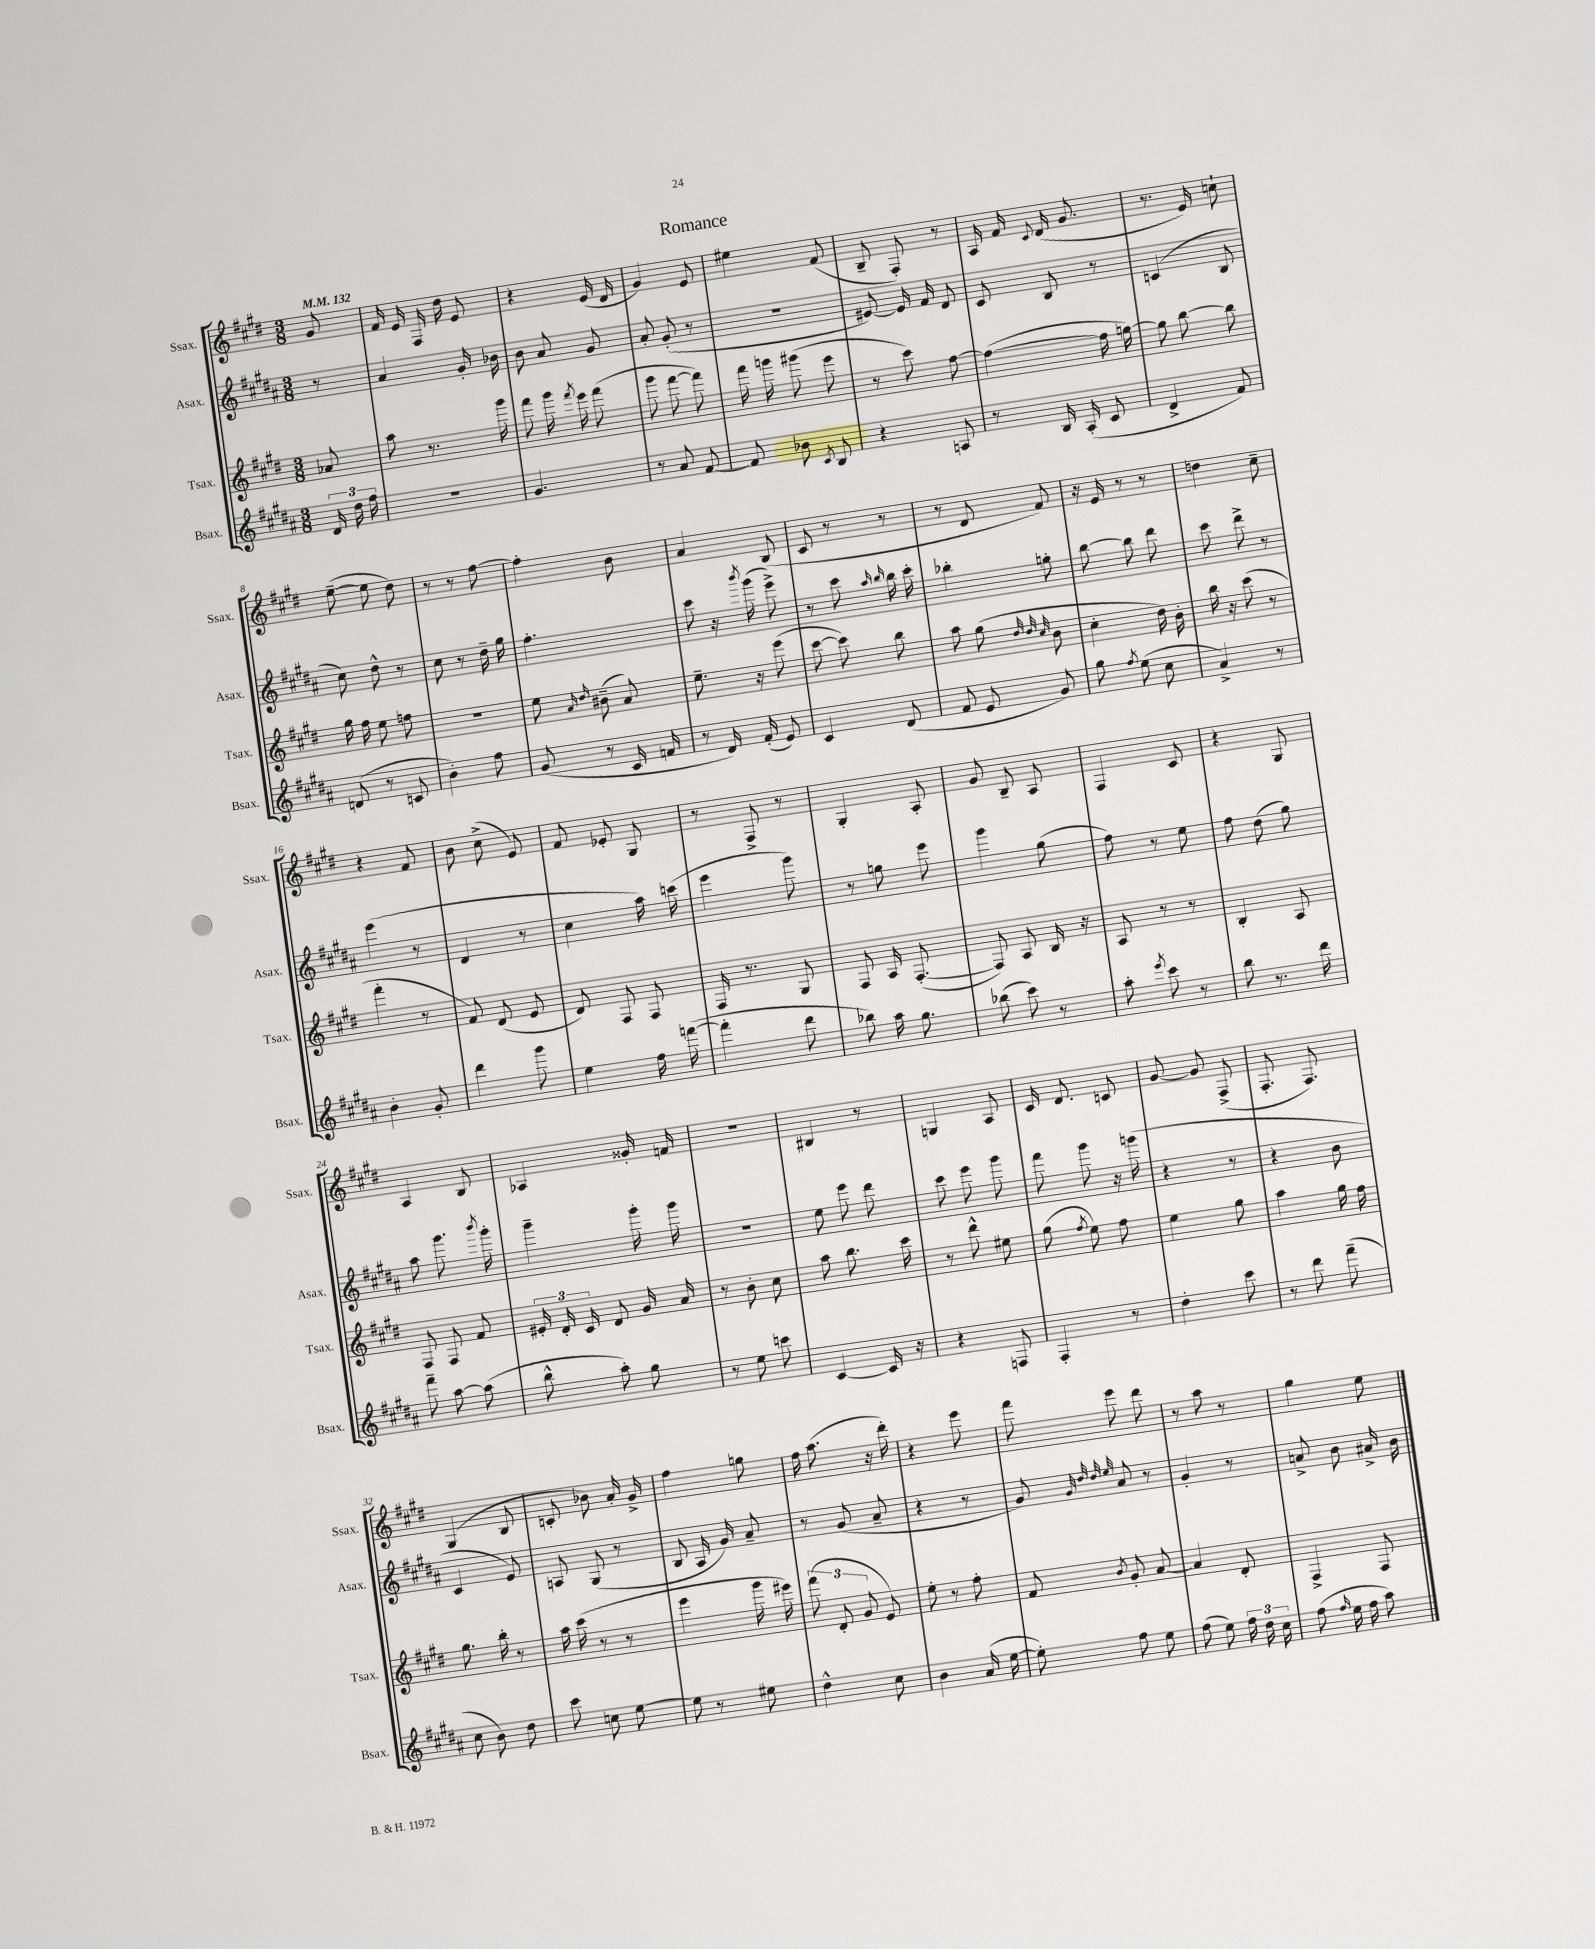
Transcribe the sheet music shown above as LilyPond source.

\header { title = "Romance" }
<<
\new StaffGroup <<
\new Staff = "s0" \with { instrumentName = "Ssax." shortInstrumentName = "Ssax." } {
    \clef treble \key e \major \numericTimeSignature \time 3/8 \partial 8 \tempo 4 = 132
    \autoBeamOff gis'8 |
    fis'16 e'16 fis16 dis''16 e'8 |
    r4 e'16( dis'16 |
    gis'4) e'8 |
    eis''4 fis'8( |
    b8-- fis8-.) r8 |
    a16 fis'16 \appoggiatura { cis'8 } dis'16( gis'8. |
    r8. e'16) c''8-! |
    e''8~--( e''8 dis''8) |
    r8 r8 fis''8~ |
    fis''4-. b'8 |
    a'4 b8( |
    cis'8 r8 r8 |
    r8 dis'8 fis'8) |
    r16 e'16 r8 r8 |
    d''4 cis''8-- |
    r4 fis'8 |
    b'8 cis''8->( e'8) |
    fis'8 ees'8-. gis8 |
    r8 fis8-> r8 |
    gis4-. a8-. |
    gis'8 b8-- a8 |
    fis4 cis'8 |
    r4 gis8 |
    a4 b8 |
    aes4 gisis'16-. f'16 |
    R4. |
    bis4 r8 |
    g4 a8 |
    cis'16 dis'8. c'8 |
    gis'8~ gis'8 fis8->( |
    fis8.-. fis8.) |
    gis4( b8 |
    c'8-. bes'8) a'16-. gis'16-> |
    fis''4 g''8 |
    fis''16 a''8.( r16 dis'''16-.) |
    r4 e'''8 |
    fis'''8 e'''8 dis'''8 |
    r8 a''8 r8 |
    gis''4 e''8 \bar "|." |
}
\new Staff = "s1" \with { instrumentName = "Asax." shortInstrumentName = "Asax." } {
    \clef treble \key b \major \numericTimeSignature \time 3/8 \partial 8
    \autoBeamOff r8 |
    ais'4 gis'16-. bes'16 |
    b'8 ais'8 gis'8 |
    ais'8-. gis'8-.( r8 |
    R4. |
    eis'8~) eis'16 fis'16 dis'8 |
    cis'8 b8 r8 |
    c'4( b8 |
    cis''8) dis''8-^ r8 |
    cis''8 r8 dis''16-- gis''16 |
    fis''4.-. |
    cis'''8 r16 \acciaccatura { b'''8 } gis'''16( e'''8->) |
    r8 cis'''8 \grace { ais''16 b''16 } b''16 cis'''16-. |
    bes''4-. g''8-. |
    b''8~ b''8 dis'''8 |
    cis'''8 dis'''8-> r8 |
    e'''4( r8 |
    dis'4 r8 |
    cis''4 ais''16) c'''16( |
    e'''4 gis'''8) |
    r8 g''8 e'''8 |
    gis'''4 gis''8( |
    fis''8) r8 e''8 |
    fis''8 dis''8( gis''8) |
    ais''8 gis'''8. \acciaccatura { b'''8 } gis'''16-. |
    gis'''4-- gis'''16-. gis'''16 |
    R4. |
    e''8 e'''8 dis'''8 |
    cis'''8 e'''8 gis'''8 |
    fis'''8 gis'''8 r16 g'''16( |
    r4 r8 |
    r4 b'8 |
    cis'4 e'8) |
    a8 gis8( r8 |
    b8 ais16 gis'16) ais'8-- |
    r8 gis'8( ais'8-- |
    r4 r8 |
    gis'8) \grace { gis'32 dis''32 dis''32 e''32 } ais'8 r8 |
    gis'4-. r8 |
    a'8-> b'8 ais'16-> b'16 \bar "|." |
}
\new Staff = "s2" \with { instrumentName = "Tsax." shortInstrumentName = "Tsax." } {
    \clef treble \key e \major \numericTimeSignature \time 3/8 \partial 8
    \autoBeamOff aes'8 |
    a''8 r8. gis'''16 |
    fis'''8 gis'''16 \acciaccatura { fis'''8 } e'''16 fis'''8( |
    gis'''8 fis'''8~ fis'''8) |
    fis'''16 g'''16 gis'''8( e'''8 |
    r8 cis'''8) fis''8~ |
    fis''4~( fis''16 g''16~) |
    g''8 b''8~ b''8 |
    gis''16 fis''16 e''8 f''8 |
    R4. |
    e''8 \grace { a'16 dis''16 } bis'8--( a'8) |
    e''8.-- r16 e'''8( |
    cis'''8~ cis'''8) b''8 |
    a''8 gis''8( \grace { dis''32 dis''32 cis''32 } b'8 |
    cis''4-. dis''16) b'16-. |
    b''16 r16 cis'''8( r8 |
    fis'''4-. r8 |
    fis'8) dis'8( e'8 |
    dis'8) fis8 fis8 |
    fis16 r8. gis8 |
    fis8 a16 fis8.~-.( |
    fis8) a8 b16 r16 |
    a8 r8 r8 |
    b4-. a8 |
    fis8 fis8 fis'8 |
    \tuplet 3/2 { eis'16-. dis'16-. cis'16 } dis'8 gis'16 a'16 |
    r8 b'8-. cis''8 |
    a''8 b''8. cis'''16 |
    r8 dis'''8-^ eis''8 |
    gis''8( \acciaccatura { fis''8 } e''8) fis''8 |
    e''4 gis''8 |
    a''4 gis''16 fis''16 |
    gis''8. b''16-. r8 |
    a''16 cis'''16( r8 r8 |
    e'''4 gis'''16 eis'''16) |
    \tuplet 3/2 { fis'''8( dis'8-. gis'8 } e'8) |
    e''8-. r8 fis''8-. |
    fis'8 \acciaccatura { b'8 } gis'8-. a'8~ |
    a'4 dis'8-. |
    fis4-> fis8 \bar "|." |
}
\new Staff = "s3" \with { instrumentName = "Bsax." shortInstrumentName = "Bsax." } {
    \clef treble \key b \major \numericTimeSignature \time 3/8 \partial 8
    \autoBeamOff \tuplet 3/2 { dis'16 dis''16 fis''16 } |
    R4. |
    gis'4. |
    r8 ais'8 fis'8~ |
    fis'8 bes'8 \acciaccatura { cis'8 } b8 |
    r4 a8 |
    r8 b16 ais16-.( cis'8 |
    dis'4-> fis'8) |
    d'8( r8 c'8 |
    b'4-.) fis''8 |
    gis'8( r8 cis'16 f'16 |
    r8 dis'16) fis'16-.( e'8) |
    cis'4 dis'8( |
    fis'8 e'8 gis'8) |
    gis''8 \acciaccatura { fis''8 } e''8( cis''8 |
    ais'4->) r8 |
    b'4-. gis'8-. |
    dis'''4 gis'''8 |
    e''4 fis''16 f'''16~( |
    f'''4-. dis'''8 |
    bes''8) ais''16 gis''8. |
    bes''8( cis'''8) r8 |
    ais''8-. \acciaccatura { e'''8 } cis'''8 r8 |
    b''8 r8. dis'''16 |
    fis'''8-- ais''8~ ais''8( |
    b''8-^ ais''8-.) gis''8 |
    r8 e''8 c'''8 |
    cis'4~ cis'16 r16 |
    r4 f8 |
    fis4-. r8 |
    dis''4-. cis'''8 |
    r8 dis'''8 fis'''8--( |
    cis''8 b'8) dis''8 |
    cis'''8 c''8 e''8~ |
    e''8 r8 eis''8 |
    dis''4-^ cis''8 |
    b'4 ais'16( e''16~ |
    e''8-.) fis''8 e''8 |
    fis''8( e''8) \tuplet 3/2 { fis''16 dis''16 cis''16 } |
    fis''8( \grace { fis''16 } e''16 fis''16 ais''8) \bar "|." |
}
>>
>>
